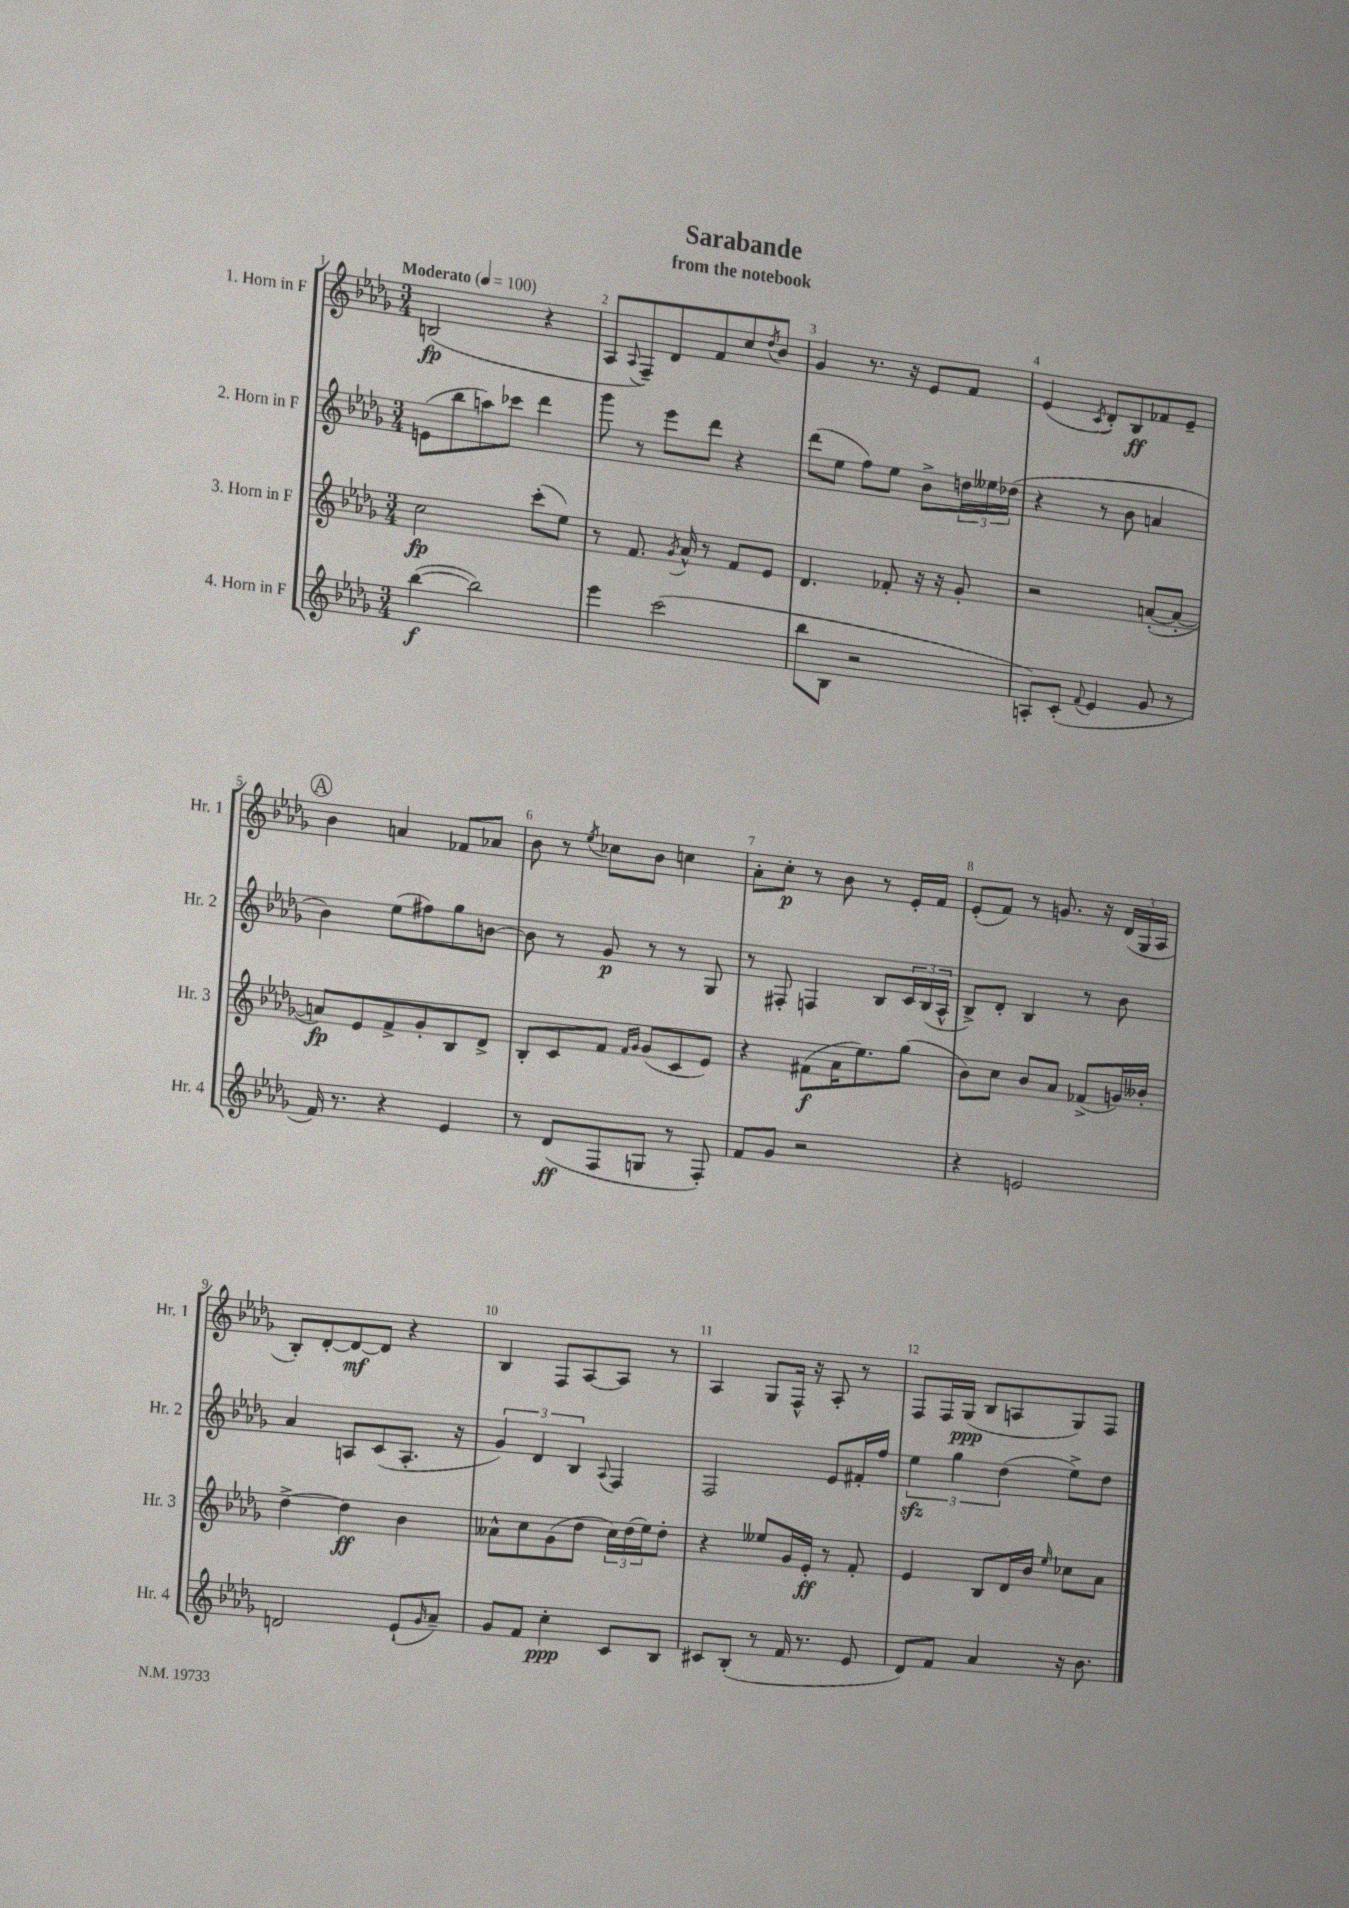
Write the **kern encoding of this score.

**kern	**kern	**kern	**kern
*staff4	*staff3	*staff2	*staff1
*clefG2	*clefG2	*clefG2	*clefG2
*k[b-e-a-d-g-]	*k[b-e-a-d-g-]	*k[b-e-a-d-g-]	*k[b-e-a-d-g-]
*M3/4	*M3/4	*M3/4	*M3/4
*MM100	*MM100	*MM100	*MM100
([4bb-\	2cc\	(8e\L	(2B/
.	.	8bb-\	.
2bb-\])	.	8aa\)	.
.	.	8ccc-\J	.
.	(8ccc'\L	4ddd-\	4r
.	8ee-\J)	.	.
=	=	=	=
4eee-\	8r	8ggg-\	8A-/L
.	.	.	8qqA-/
.	8.f/	8r	8F~/)
(2ccc\	.	8eee-\L	8d-/
.	8qg-/	.	.
.	16a-^^/	.	.
.	8r	8ddd-\J	8f/
.	8f/L	4r	8cc/
.	.	.	8qdd-/
.	8e-/J	.	8b-/J
=	=	=	=
8bb-\L	4.d-/	(8ddd-\L	4g-/
8B-\J	.	8ee-\J	.
2r	.	8ff\L)	8.r
.	8f-'/	8ee-\J	.
.	.	.	16r
.	16r	8b-^\L	8e-/L
.	16r	.	.
.	8g-'/	24dd\L	8f/J
.	.	24ee--\	.
.	.	(24dd-\JJ	.
=	=	=	=
8A'/L)	2r	4r	(4e-/
(8c'/J	.	.	.
8qqf/	.	.	8qc/
4e-/	.	8r	8d-'/L)
.	.	8b-\	8B-/
8g-/	([8a'/L	4a/	8f-/
8r	8a'/_J	.	8e-~/J
=	=	=	=
16f/)	8a/]L)	4b-\)	4b-\
8.r	.	.	.
.	8e-/	.	.
4r	8f^/	(8ee-\L	4a/
.	8g-'/	8ff#\)	.
4e-/	8B-/	8gg-\	8f-/L
.	8d-^/J	[8b\J	8a-/J
=	=	=	=
8r	8B-'/L	8b\]	8b-\
(8d-/L	8c/	8r	8r
.	.	.	8qee-/
8F/	8f/J	8g-/	8cc-\L
.	16qqf/LL	.	.
.	16qqg-/JJ	.	.
8G/J	(8g-/L	8r	8b-\J
8r	8c/	8r	4cc\
8F'/)	8e-/J)	8G-/	.
=	=	=	=
8f/L	4r	8r	8a-'\L
8g-/J	.	8F#'/	8cc'\J
2r	(8f#\L	4F/	8r
.	16a-\K	.	8b-\
.	8.ee-\)	.	.
.	.	8B-/L	8r
.	(8gg-\J	24c/L	16e-'/LL
.	.	(24B-/	.
.	.	.	16f/JJ
.	.	24A-^^/JJ	.
=	=	=	=
4r	8b-\L)	8B-^/L)	(8e-'/L
.	8cc\J	8d-'/J	8f/J)
2e/	8b-/L	4B-/	8r
.	8a-/J	.	8.g/
.	(8f-^/L	8r	.
.	.	.	16r
.	16g/L)	8b-\	(24d-/LL
.	.	.	24G-/
.	16b--'/JJ	.	.
.	.	.	24A-/JJ
=	=	=	=
2d/	[4dd-^\	4a-/	8B-'/L)
.	.	.	[8d-'/
.	4dd-\]	8A/L	8d-/_
.	.	(8c/	8d-/]J
(8e-`/L	4b-\	8.A'/J	4r
16qqg-/	.	.	.
8a-~/J)	.	.	.
.	.	16r	.
=	=	=	=
8g-/L	8a--^^\L	6g-/)	4B-/
8f/J	8cc\	.	.
.	.	6d-/	.
4cc'\	(8g-\	.	8F/L
.	.	6B-/	.
.	8dd-\J	.	[8A-/
.	.	8qqA-/	.
8c/L	24cc\LL)	4F/	8A-/]J
.	(24dd-\	.	.
.	24ee-\J)	.	.
8B-/J	8dd-'\J	.	8r
=	=	=	=
8c#/L	4r	2F/	4A-/
(8B-'/J	.	.	.
8r	8ee--/L	.	8G-/L
16f/	16g-/L	.	16F^^/Jk
8.r	16e-'/JJ	.	16r
.	8r	8e-/L	8A-'/
8e-/	8f'/	16f#'/L	8r
.	.	16ff/JJ	.
=	=	=	=
8d-/L)	4e-/	6ee-\	8F/L
8f/J	.	.	16F/L
.	.	6gg-\	.
.	.	.	(16G-/JJ
4a-/	8B-/L	.	8B-/L
.	.	(6dd-\	.
.	16d-/L	.	8A/
.	16b-/JJ	.	.
.	16qqee-/	.	.
16r	8cc-\L	8ee-^\L)	8G-/)
8.b-\	.	.	.
.	8a-\J	8dd-\J	8F/J
==	==	==	==
*-	*-	*-	*-
